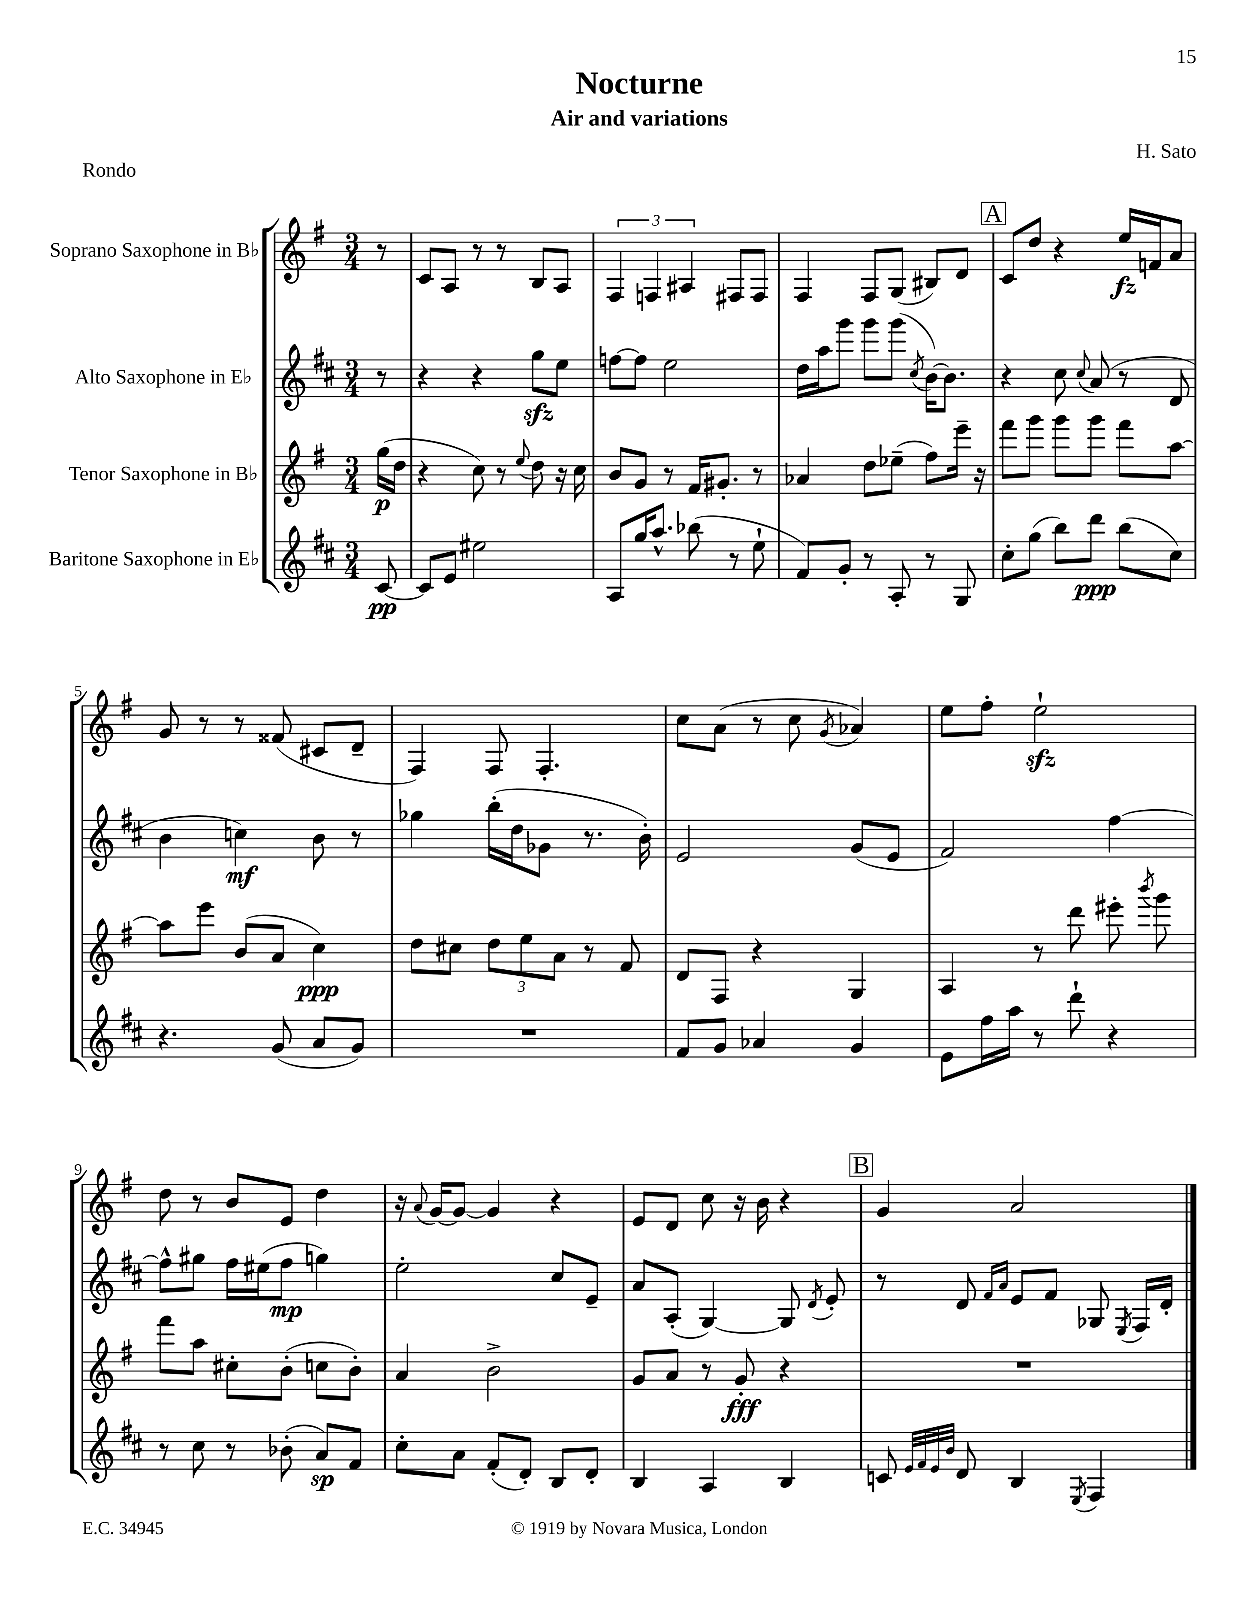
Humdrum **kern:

**kern	**kern	**kern	**kern
*staff4	*staff3	*staff2	*staff1
*clefG2	*clefG2	*clefG2	*clefG2
*k[f#c#]	*k[f#]	*k[f#c#]	*k[f#]
*M3/4	*M3/4	*M3/4	*M3/4
[8c#	(16gg	8r	8r
.	16dd	.	.
=	=	=	=
8c#]	4r	4r	8c
8e	.	.	8A
2ee#	8cc)	4r	8r
.	8r	.	8r
.	8qqee	.	.
.	8dd	8gg	8B
.	16r	8ee	8A
.	16cc	.	.
=	=	=	=
8A	8b	[8ff	6F#
16gg	8g	8ff]	.
.	.	.	6F
8.aa^^	.	.	.
.	8r	2ee	.
.	.	.	6A#
(8bb-	16f#	.	.
.	8.g#'	.	.
8r	.	.	8F#
8ee`	8r	.	8F#
=	=	=	=
8f#)	4a-	16dd	4F#
.	.	16aa	.
8g'	.	8ggg	.
8r	8dd	8ggg	8F#
8A'	(8ee-~	(8ggg	(8G
.	.	8qcc#	.
8r	8ff#)	[16b)	8B#)
.	.	8.b]	.
8G	16eee~	.	8d
.	16r	.	.
=	=	=	=
8cc#'	8fff#	4r	8c
(8gg	8ggg	.	8dd
8bb)	8ggg	8cc#	4r
.	.	8qqcc#	.
8ddd	8ggg	(8a	.
(8bb	8fff#	8r	16ee
.	.	.	16f
8cc#)	[8aa	8d	8a
=	=	=	=
4.r	8aa]	4b	8g
.	8eee	.	8r
.	(8b	4cc)	8r
(8g	8a	.	(8f##
8a	4cc)	8b	8c#
8g)	.	8r	8d~
=	=	=	=
2.r	8dd	4gg-	4F#)
.	8cc#	.	.
.	12dd	(16bb'	8F#
.	.	16dd	.
.	12ee	.	.
.	.	8g-	4.F#'
.	12a	.	.
.	8r	8.r	.
.	8f#	.	.
.	.	16b')	.
=	=	=	=
8f#	8d	2e	8cc
8g	8F#	.	(8a
4a-	4r	.	8r
.	.	.	8cc
.	.	.	8qg
4g	4G	(8g	4a-)
.	.	8e	.
=	=	=	=
8e	4A	2f#)	8ee
16ff#	.	.	8ff#'
16aa	.	.	.
8r	8r	.	2ee`
8ddd`	8ddd	.	.
4r	8eee#'	[4ff#	.
.	8qbbb	.	.
.	8ggg	.	.
=	=	=	=
8r	8fff#	8ff#^^]	8dd
8cc#	8aa	8gg#	8r
8r	8cc#'	16ff#	8b
.	.	(16ee#	.
(8b-'	(8b'	8ff#	8e
8a)	8cc	4gg)	4dd
8f#	8b')	.	.
=	=	=	=
8cc#'	4a	2ee'	16r
.	.	.	8qqa
.	.	.	[16g
8a	.	.	8g_
(8f#'	2b^	.	4g]
8d')	.	.	.
8B	.	8cc#	4r
8d'	.	8e~	.
=	=	=	=
4B	8g	8a	8e
.	8a	(8A'	8d
4A	8r	[4G)	8cc
.	8g'	.	16r
.	.	.	16b
4B	4r	8G]	4r
.	.	8qd	.
.	.	8e'	.
=	=	=	=
8c	2.r	8r	4g
32qqe	.	.	.
32qqf#	.	.	.
32qqe	.	.	.
32qqb	.	.	.
8d	.	8d	.
.	.	16qqf#	.
.	.	16qqa	.
4B	.	8e	2a
.	.	8f#	.
8qE	.	.	.
4F#	.	8G-	.
.	.	8qE	.
.	.	16F#	.
.	.	16d'	.
==	==	==	==
*-	*-	*-	*-
